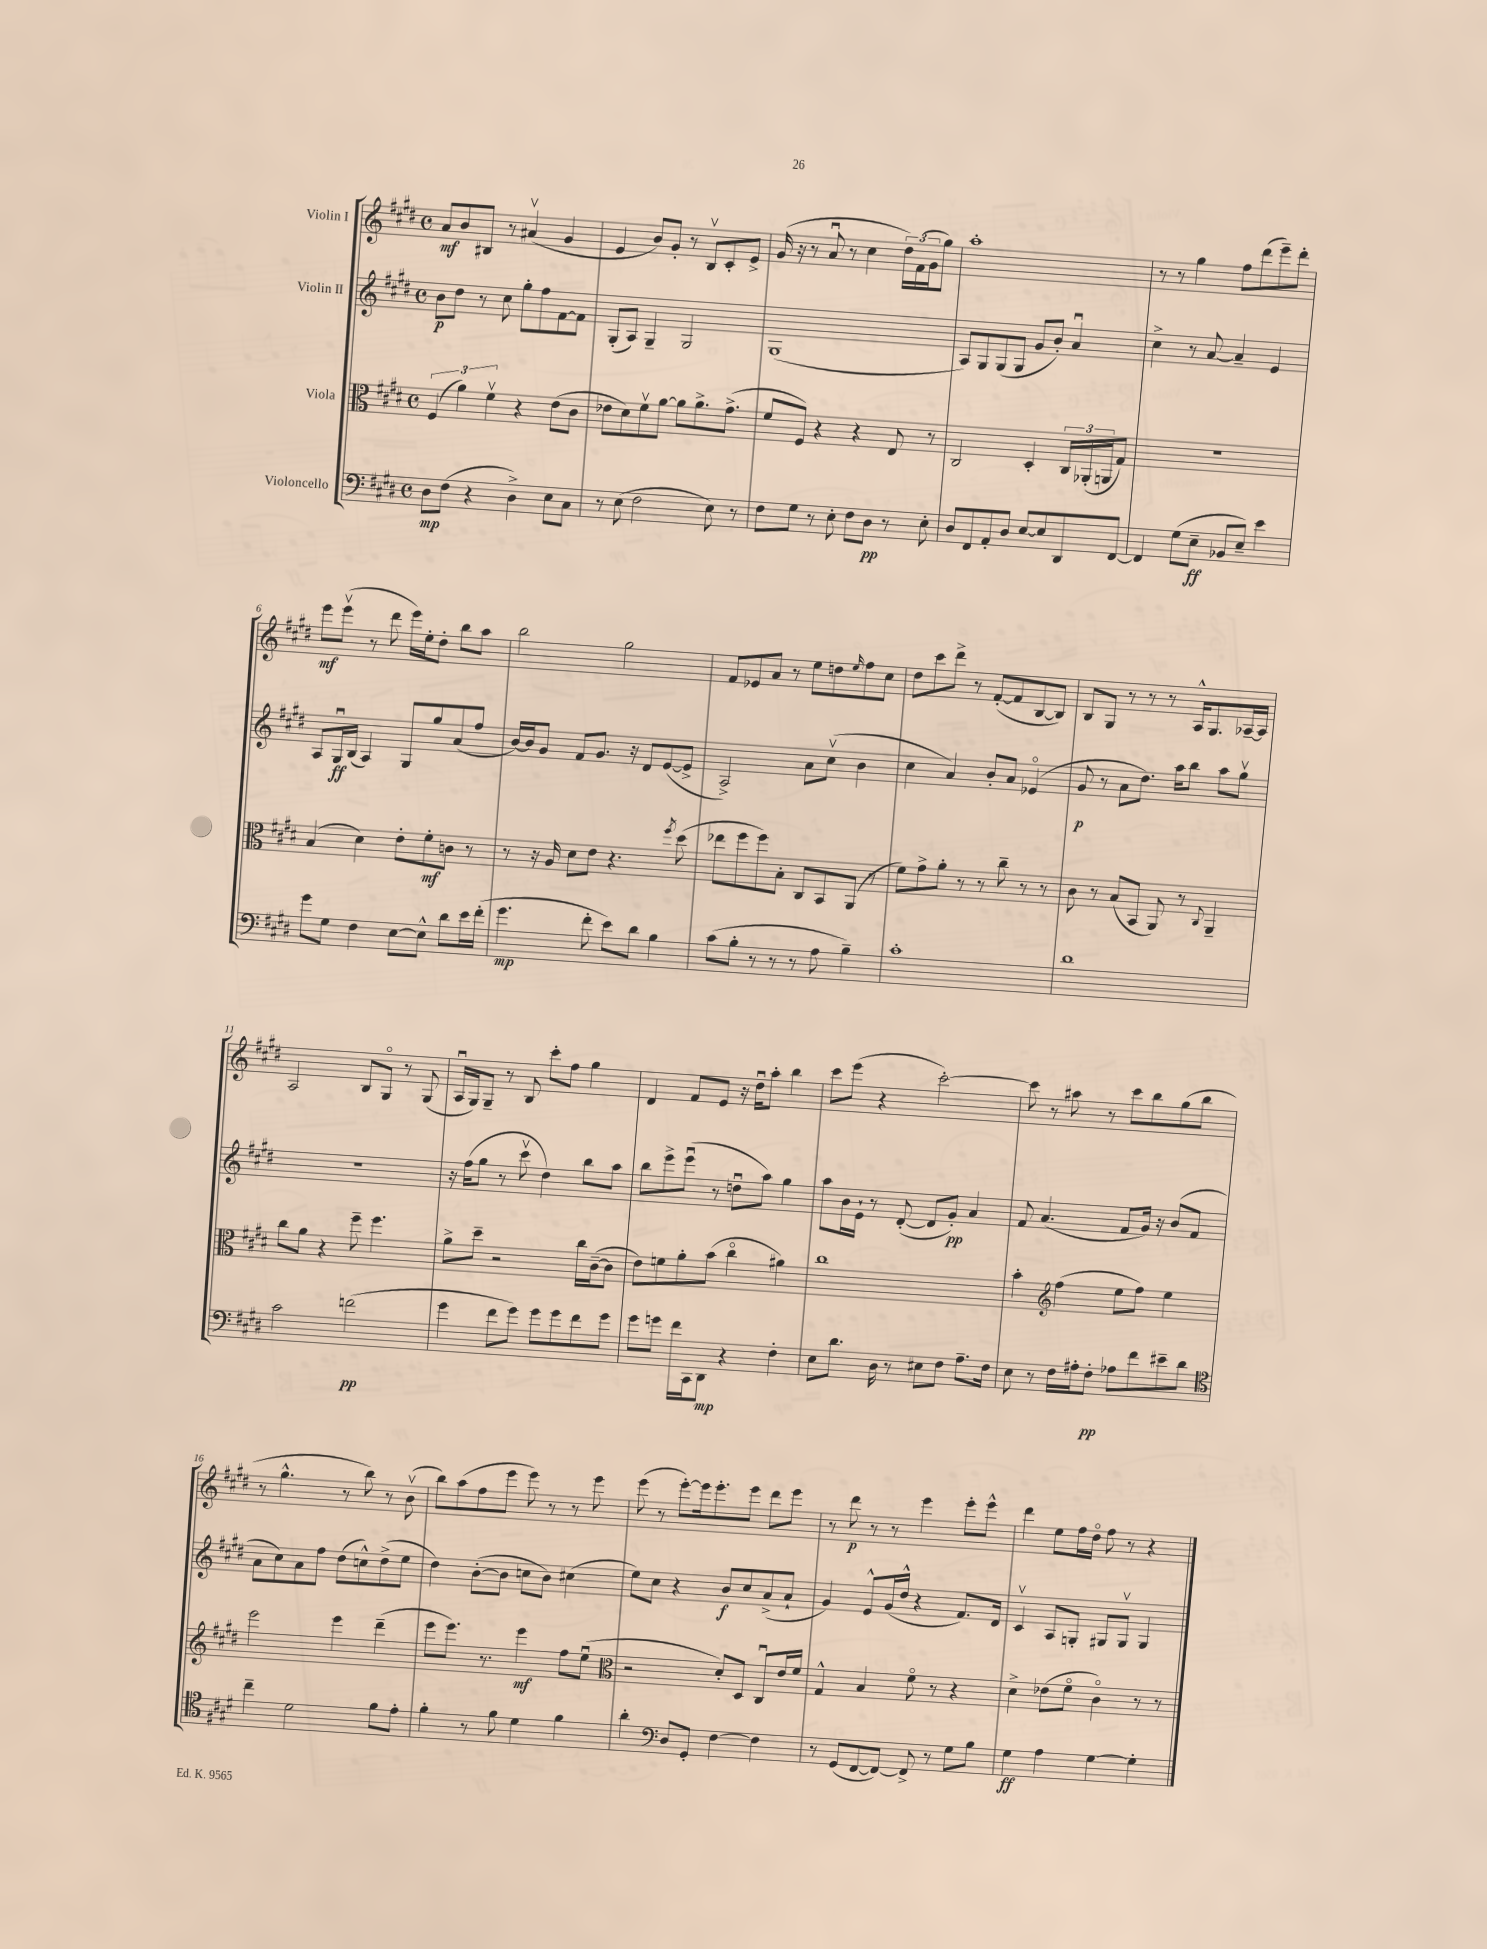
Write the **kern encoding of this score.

**kern	**kern	**kern	**kern
*staff4	*staff3	*staff2	*staff1
*clefF4	*clefC3	*clefG2	*clefG2
*k[f#c#g#d#]	*k[f#c#g#d#]	*k[f#c#g#d#]	*k[f#c#g#d#]
*M4/4	*M4/4	*M4/4	*M4/4
*met(c)	*met(c)	*met(c)	*met(c)
8D#	(6F#	8b	8a
(8F#	.	8dd#	8b
.	6a)	.	.
4r	.	8r	8B#
.	6f#v	.	.
.	.	8cc#	8r
4D#^)	4r	8gg#'	(4a#v
.	.	8ff#	.
8E	(8e	[8f#	4g#
8C#	8c#	8f#]	.
=	=	=	=
8r	8e-	(8G#'	4e
(8E	8d#)	8A)	.
2F#	8f#v	4G#~	8b)
.	[8a	.	8g#'
.	8a]	2G#	8r
.	8.a^	.	8Bv
8E)	.	.	8c#'
.	(8.g#^	.	.
8r	.	.	8e^
=	=	=	=
8F#	8f#	(1G#	(16g#
.	.	.	16r
8G#	8F#)	.	8r
8r	4r	.	8au
8E'	.	.	8r
8F#	4r	.	4cc#
8D#	.	.	.
8r	8E	.	24dd#)
.	.	.	(24f#
.	.	.	24g#
8E'	8r	.	8gg#)
=	=	=	=
8D#	2C#	8A)	1aa'
8FF#	.	8G#	.
8AA'	.	(8G#	.
8D#	.	8G#	.
[8E	4D#'	8g#	.
8E]	.	8b')	.
8DD#	24C#	4au	.
.	(24AA-'	.	.
.	24AA	.	.
[8FF#	8G#)	.	.
=	=	=	=
4FF#]	1r	4cc#^	8r
.	.	.	8r
(8G#	.	8r	4gg#
8E~	.	[8a	.
8BB-	.	4a~]	8ff#
8E~)	.	.	(8ddd#
4e	.	4e	8eee~)
.	.	.	8ddd#'
=	=	=	=
8g#	(4B	8A	8eee
8G#	.	16G#u	(8eeev
.	.	(16B	.
4F#	4d#)	4A)	8r
.	.	.	8ddd#
[8E	8e'	8G#	16eee)
.	.	.	16ee'
8E^^]	8f#'	8gg#	8dd#'
8d#	8c	(8a	8bb
16e	8r	8ff#	8aa
(16f#'	.	.	.
=	=	=	=
4.g#	8r	[16b)	2bb
.	.	16b]	.
.	16r	8g#	.
.	16A	.	.
.	8d#	8f#	.
8f#'	8e	8.g#	.
8e)	4.r	.	2gg#
.	.	16r	.
8d#	.	8d#	.
4B	.	([8e	.
.	8qff#	.	.
.	(8dd#	8e^]	.
=	=	=	=
(8c#	8ee-	2A^)	8f#
8B'	8ff#	.	8e-
8r	8ff#)	.	8a
8r	8B'	.	8r
8r	8C#	8a	8ee
8A	8BB	(8cc#v	8dd
.	.	.	16qqee
4B~)	(8AA	4b	8ff#
.	8r	.	8cc#
=	=	=	=
1c#'	8f#)	4cc#	8dd#
.	8g#^	.	8ccc#
.	8a'	4a)	8ddd#^
.	8r	.	8r
.	8r	8b'	([8f#'
.	8cc#~	8a	8f#]
.	8r	(4e-o	[8B
.	8r	.	8B])
=	=	=	=
1d#	8c#	8g#	8B
.	8r	8r	8G#
.	(8B	8a	8r
.	8BB	8.dd#)	8r
.	8AA)	.	8r
.	.	16aa	.
.	8r	8bb	16A^^
.	.	.	8.G#
.	8qqC#	.	.
.	4AA~	8aa	.
.	.	8gg#v	[16A-~
.	.	.	16A-]
=	=	=	=
2c#	8cc#	1r	2A
.	8a	.	.
.	4r	.	.
(2f	8ff#~	.	8B
.	4.ff#	.	8G#o
.	.	.	8r
.	.	.	(8G#
=	=	=	=
4g#	8a^	16r	16Au
.	.	(16ff#	16G#)
.	8dd#~	8gg#	8G#~
8f#	2r	8r	8r
8g#)	.	8ccc#v	8B
8g#	.	4dd#)	8ccc#'
8g#	.	.	8ff#
8f#	16cc#	8bb	4gg#
.	([16c#~	.	.
8g#	8c#]	8aa	.
=	=	=	=
8g#	8e)	8bb	4d#
8g	8f	8eee^	.
16f#	8a'	(8eeeu	8f#
16CC#	.	.	.
8DD#	(8b	8r	8e
4r	4cc#o	8ddu	16r
.	.	.	16dd#u
.	.	8aa)	8aa'
4F#'	4a#)	4gg#	4bb
=	=	=	=
8E	1cc#	8aa	8ccc#
8.d#	.	16b	(8eee
.	.	16e`	.
.	.	8r	4r
16D#	.	.	.
8r	.	([8d#'	.
8E#	.	8d#]	[2ccc#')
8F#	.	8g#')	.
8.A~	.	4a	.
16F#	.	.	.
=	=	=	=
8E	4b'	8f#	8ccc#]
8r	.	(4.a	8r
*	*clefG2	*	*
16F#	(4ff#	.	8aa#
16A#'	.	.	.
8F#'	.	.	8r
8A-	8ee	8f#	8ccc#
8f#	8ff#)	16g#)	8bb
.	.	16r	.
8e#~	4ee	(8b	(8gg#
8d#	.	8f#	8bb
=	=	=	=
*clefC4	*	*	*
4cc#~	2eee	8a	8r
.	.	8cc#)	4.gg#^^
2d#	.	8a	.
.	.	8ff#	.
.	4eee	(8dd#	8r
.	.	8cc^^)	8bb)
8f#	(4ddd#~	(8dd#^	8r
8e'	.	8ee	(8bv
=	=	=	=
4f#'	8eee	4dd#)	8bb)
.	8.eee)	.	(8aa
8r	.	([8b'	8ff#
.	8.r	.	.
8f#	.	8b]	8eee
4d#	4eee	8cc	8eee)
.	.	8b)	8r
4f#	8ff#	(4cc#	8r
.	(8eeu	.	8eee
=	=	=	=
*	*clefC3	*	*
4a'	2r	8ee)	(8eee
.	.	8cc#	8r
*clefF4	*	*	*
8D#	.	4r	[8eee')
8GG#'	.	.	16eee]
.	.	.	8.eee'
[4F#	8d#')	8b	.
.	8D#	8cc#	8eee
4F#]	8C#u	(8a^	8ddd#
.	16e	8a`	8eee
.	16f#	.	.
=	=	=	=
8r	4G#^^	4g#)	8r
(8GG#	.	.	8ddd#
[8FF#	4B	8e^^	8r
8FF#_)	.	(16g#	8r
.	.	16dd#^^	.
8FF#^]	8f#o	4r	4eee
8r	8r	.	.
8G#	4r	8.f#)	8eee'
8B	.	.	8eee^^
.	.	16d#	.
=	=	=	=
4G#	4d#^	4c#v	4ddd#
4A	(8e-	8A	8ee
.	8f#o	8G'	16ff#
.	.	.	16dd#o
[4G#	4c#o)	8G#	8ff#
.	.	8G#v	8r
4G#']	8r	4G#	4r
.	8r	.	.
==	==	==	==
*-	*-	*-	*-
